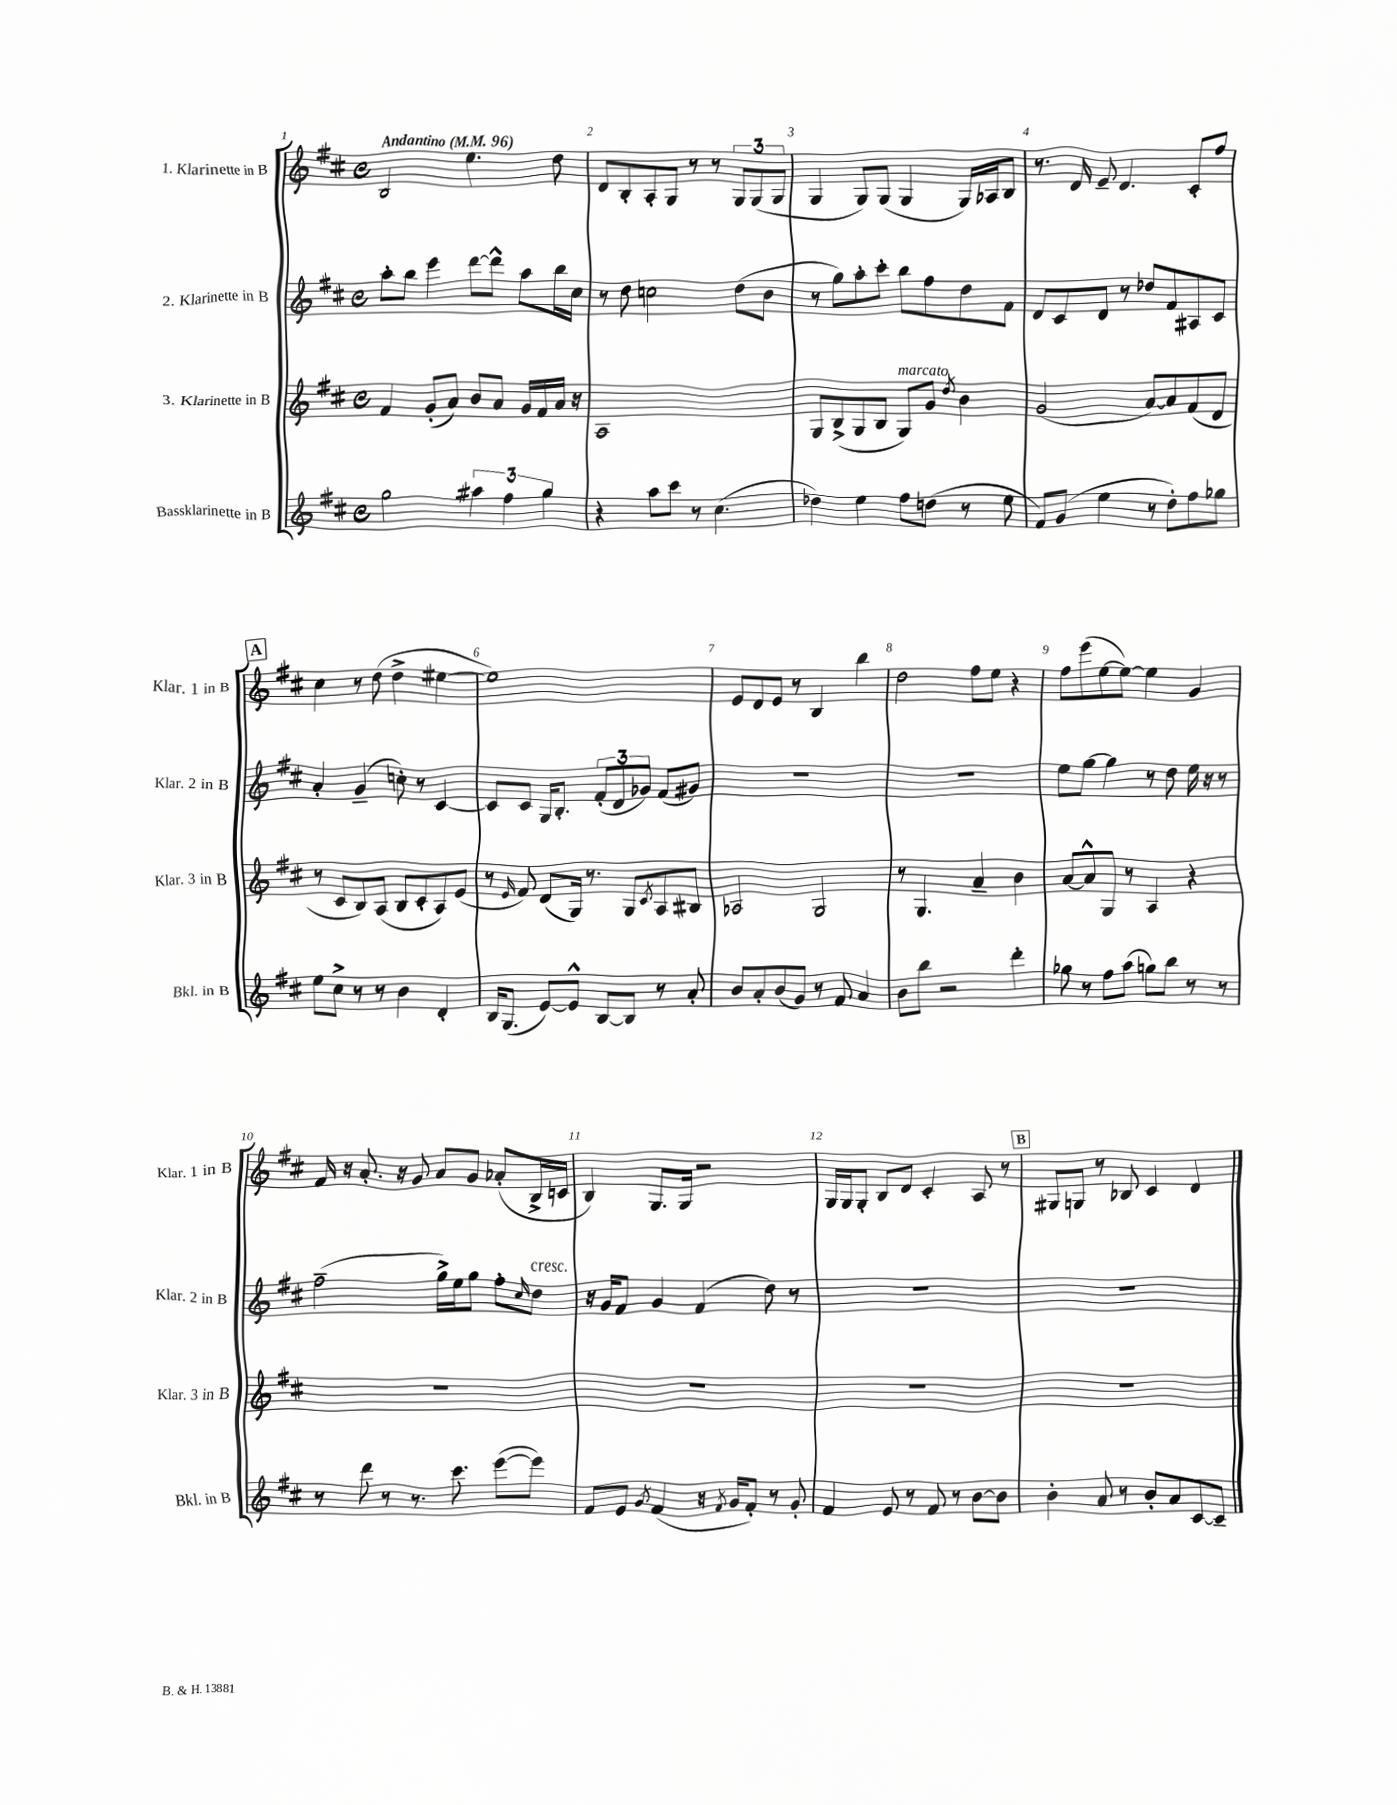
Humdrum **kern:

**kern	**kern	**kern	**kern
*staff4	*staff3	*staff2	*staff1
*clefG2	*clefG2	*clefG2	*clefG2
*k[f#c#]	*k[f#c#]	*k[f#c#]	*k[f#c#]
*M4/4	*M4/4	*M4/4	*M4/4
*met(c)	*met(c)	*met(c)	*met(c)
*MM96	*MM96	*MM96	*MM96
2gg\	4f#/	8aa'\L	2B/
.	.	8bb\J	.
.	(8g'/L	4eee\	.
.	8a/J)	.	.
6aa#\	8b/L	[8ddd\L	4.ee\
.	8a/J	8ddd^^\]J	.
6ff#\	.	.	.
.	16g/LL	8aa\L	.
.	16f#/	.	.
6gg\	.	.	.
.	16a/JJ	16bb\L	8dd\
.	16r	16cc#\JJ	.
=	=	=	=
4r	1A	8r	8d/L
.	.	8dd\	8B'/
8aa\L	.	2cc\	8A'/
8ccc#\J	.	.	8G/J
8r	.	.	8r
(4.cc#\	.	.	8r
.	.	(8dd\L	12G/L
.	.	.	(12G/
.	.	8b\J	.
.	.	.	12G/J
=	=	=	=
4dd-\)	8G/L	8r	4G/
.	(8B^/	8gg\L)	.
4ee\	8G/	8aa'\	8G/L)
.	8B/J	8ccc#'\J	(8G/J
8ff#\L	8G/L)	8bb\L	4G/
(8dd\J	8g/J	8ff#\	.
.	8qdd/	.	.
8r	4b\	8dd\	16G/LL)
.	.	.	16A-/J
8ee\	.	8f#\J	8B/J
=	=	=	=
8f#/L)	(2g/	8d/L	8.r
(8g/J	.	8c#/	.
.	.	.	16d/
4ee\	.	8d/J	8e~/
.	.	8r	4.d/
8r	[8a/L)	8dd-/L	.
8dd'\L)	8a/]	8f#/	.
8ff#\	(8f#/	8A#/	8c#'/L
8gg-\J	8d/J	8c#/J	8ff#/J
=	=	=	=
8ee\L	8r	4a'/	4cc#\
8cc#^\J	8c#/L	.	.
8r	8B/)	(4g~/	8r
8r	(8A/J	.	(8dd\
4b\	8B/L	8cc'\)	4dd^\
.	8c#'/	8r	.
4d'/	8A/)	[4c#/	[4ee#\
.	(8e/J	.	.
=	=	=	=
16B/LK	8r	8c#/]L	1ee#])
(8.G/J	.	.	.
.	16qqe/	.	.
.	8f#/)	8c#/J	.
[8e/L)	(8d/L	16G/LK	.
.	.	8.B'/J	.
8e^^/]J	16G/Jk)	.	.
.	8.r	.	.
[8B/L	.	(12f#'/L	.
.	.	12d/	.
8B/]J	8G/L	.	.
.	.	12g-/J)	.
.	8qc#/	.	.
8r	8A/	(8f#/L	.
8a'/	8B#/J	8g#/J)	.
=	=	=	=
8b/L	2A-/	1r	8e/L
8a'/	.	.	8d/
(8b/	.	.	8e/J
8g/J)	.	.	8r
8r	2G/	.	4B/
8f#/	.	.	.
4a/	.	.	4bb\
=	=	=	=
8b\L	8r	1r	2dd\
8bb\J	4.G/	.	.
2r	.	.	.
.	4a~/	.	8ff#\L
.	.	.	8ee\J
4ddd'\	4b\	.	4r
=	=	=	=
8gg-\	[8a/L	8ee\L	8ff#\L
8r	8a^^/]	[8gg\J	(8eee\
8ff#\L	8G/J	4gg\]	[8ee\
(8aa\J	8r	.	8ee\_J)
8gg\L)	4A/	8r	4ee\]
8bb\J	.	8dd\	.
8r	4r	16ee\	4g/
.	.	16r	.
8r	.	8r	.
=	=	=	=
8r	1r	(2ff#~\	16f#/
.	.	.	16r
8ddd\	.	.	8.a'/
8r	.	.	.
.	.	.	16r
8.r	.	.	8g/
.	.	16gg^\LL)	8a/L
8.ccc#\	.	16ee\J	.
.	.	8gg\J	8g/J
([8eee\L	.	8ff#'\L	(8a-'/L
.	.	16qqcc#/	.
8eee\]J)	.	8dd\J	16B^/L
.	.	.	16c/JJ
=	=	=	=
8f#/L	1r	16r	4B/)
.	.	16g/LK	.
8e/J	.	8f#/J	.
8qg/	.	.	.
(4f#/	.	4g/	8.G/L
.	.	.	16G/Jk
16r	.	(4f#/	2r
8qf#/	.	.	.
16g/LK	.	.	.
8f#'/J)	.	.	.
8r	.	8dd\)	.
8g'/	.	8r	.
=	=	=	=
4f#/	1r	1r	16G/LL
.	.	.	16G/J
.	.	.	8G'/J
8e/	.	.	8B/L
8r	.	.	8d/J
8f#/	.	.	4c#'/
8r	.	.	.
[8b\L	.	.	8A/
8b\]J	.	.	8r
=	=	=	=
4b'\	1r	1r	8G#/L
.	.	.	8G/J
8a/	.	.	8r
8r	.	.	8B-/
8b'/L	.	.	4c#/
8a/	.	.	.
[8c#/	.	.	4d/
8c#~/]J	.	.	.
==	==	==	==
*-	*-	*-	*-
